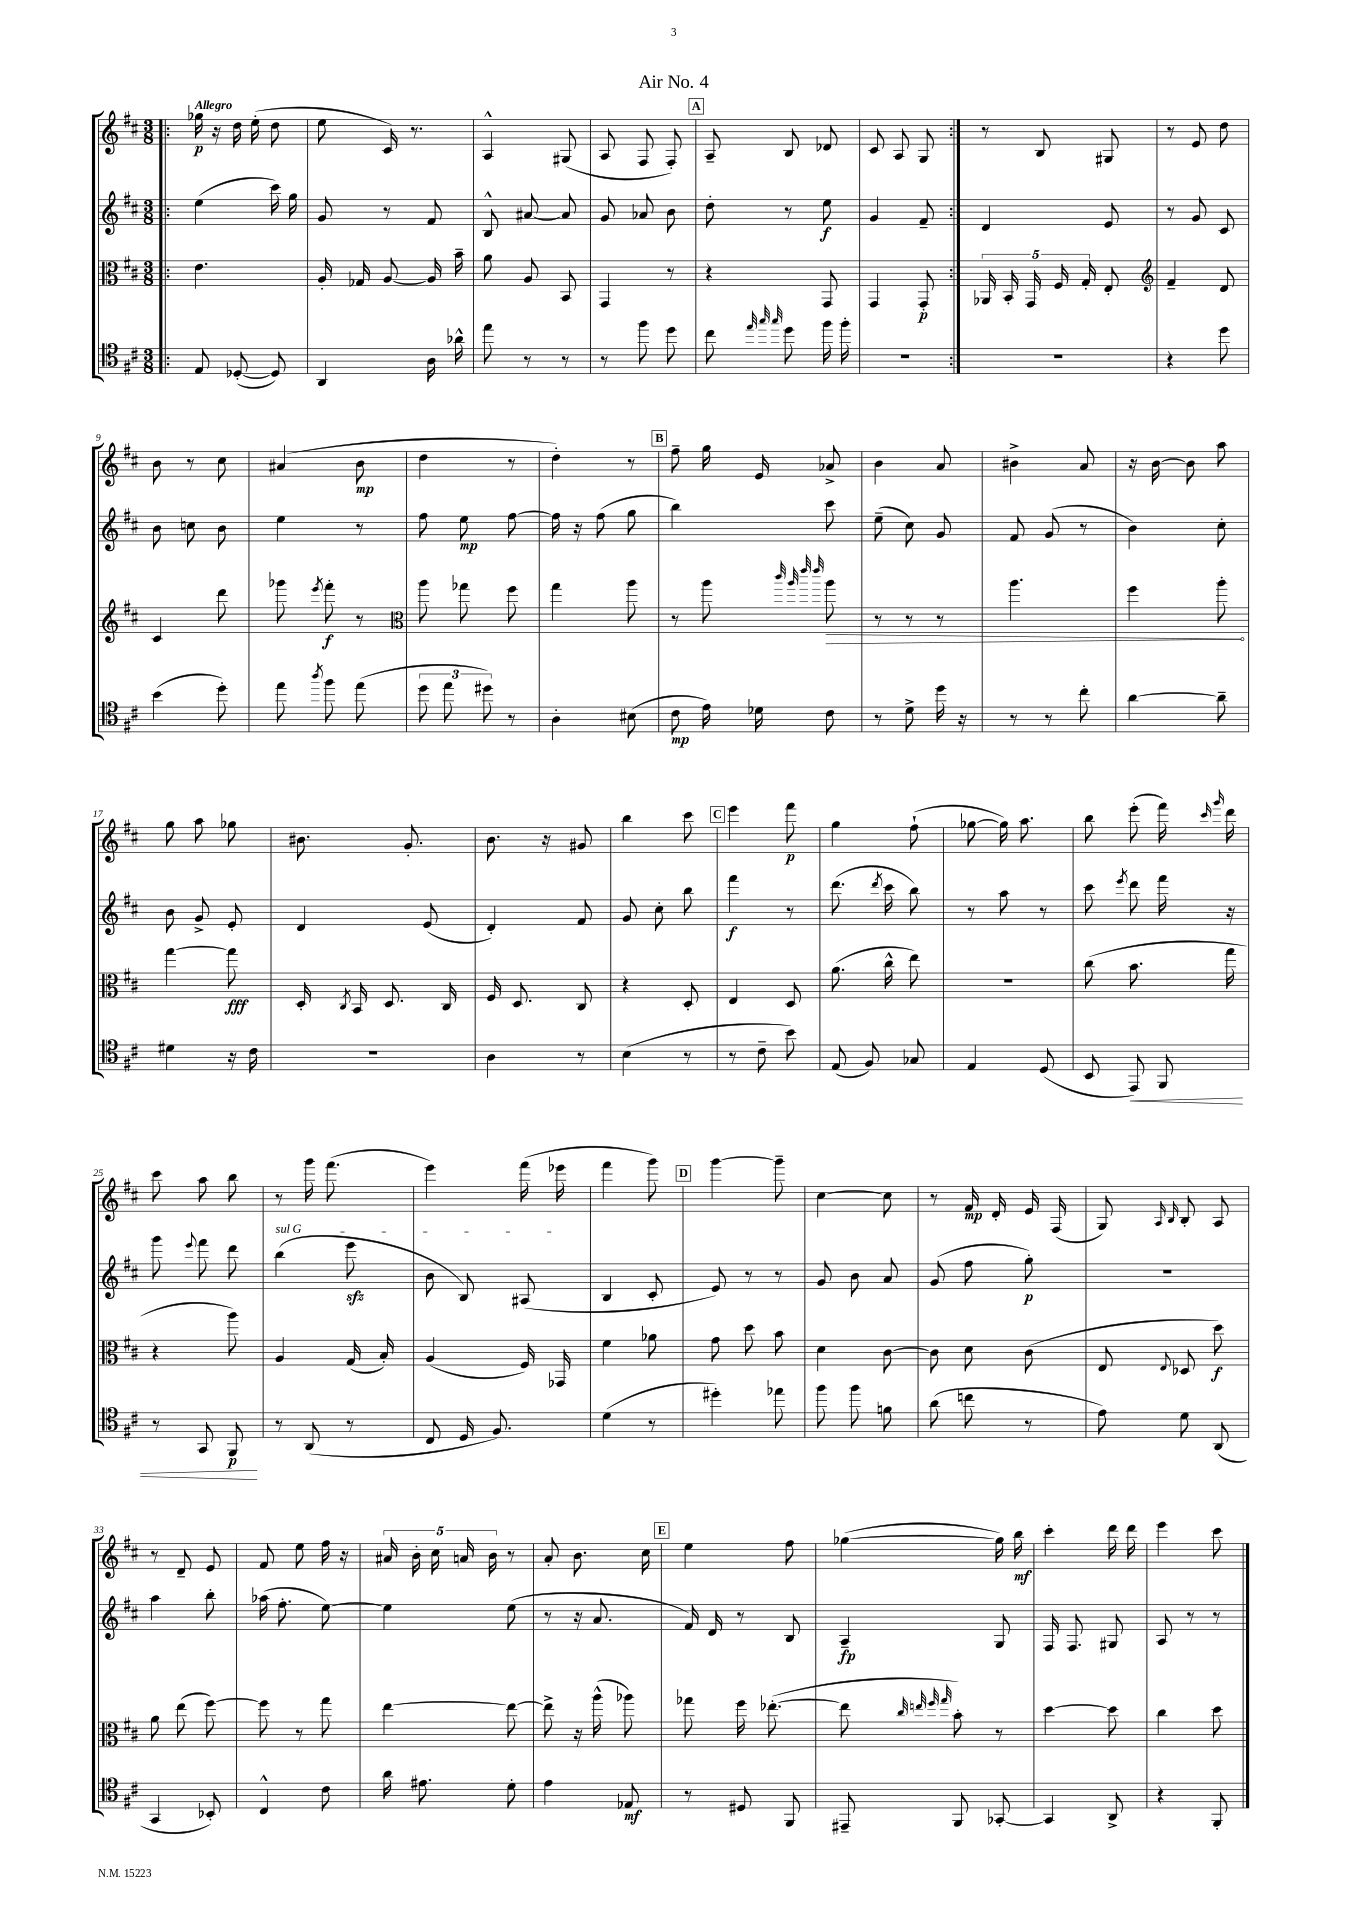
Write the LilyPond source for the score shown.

\header { title = "Air No. 4" }
<<
\new StaffGroup <<
\new Staff = "s0" {
    \clef treble \key d \major \numericTimeSignature \time 3/8 \tempo "Allegro"
    \autoBeamOff \repeat volta 2 { \bar ".|:" ges''16\p r16 d''16 e''16-.( d''8 |
    e''8 cis'16) r8. |
    a4-^ gis8( |
    a8 fis8 fis8-.) |
    \mark \markup { \box "A" } a8-- b8 des'8 |
    cis'8 a8 g8 | }
    r8 b8 gis8 |
    r8 e'8 d''8 |
    b'8 r8 cis''8 |
    ais'4( b'8\mp |
    d''4 r8 |
    d''4-.) r8 |
    \mark \markup { \box "B" } fis''8-- g''16 e'16 aes'8-> |
    b'4 a'8 |
    bis'4-> a'8 |
    r16 b'16~ b'8 a''8 |
    g''8 a''8 ges''8 |
    bis'8. g'8.-. |
    b'8. r16 gis'8 |
    b''4 cis'''8 |
    \mark \markup { \box "C" } e'''4 fis'''8\p |
    g''4 fis''8-!( |
    ges''8~ ges''16) a''8. |
    b''8 e'''8-.( fis'''16) \grace { cis'''16 g'''16 } d'''16 |
    cis'''8 a''8 b''8 |
    r8 g'''16 fis'''8.( |
    e'''4) fis'''16( ees'''16 |
    fis'''4 g'''8) |
    \mark \markup { \box "D" } g'''4~ g'''8-- |
    cis''4~ cis''8 |
    r8 fis'16\mp d'16-. e'16 fis16( |
    g8) \grace { a16 b16 } b8-. a8 |
    r8 d'8-- e'8 |
    fis'8 e''8 fis''16 r16 |
    \tuplet 5/4 { ais'16 b'16-. cis''16 a'16 b'16 } r8 |
    a'8-. b'8. cis''16 |
    \mark \markup { \box "E" } e''4 fis''8 |
    ges''4~( ges''16) b''16\mf |
    cis'''4-. d'''16 d'''16 |
    e'''4 cis'''8 \bar "|." |
}
\new Staff = "s1" {
    \clef treble \key d \major \numericTimeSignature \time 3/8
    \autoBeamOff \repeat volta 2 { \bar ".|:" e''4( cis'''16) g''16 |
    g'8 r8 fis'8 |
    b8-^ ais'8~ ais'8 |
    g'8 aes'8 b'8 |
    \mark \markup { \box "A" } d''8-. r8 e''8\f |
    g'4 fis'8-- | }
    d'4 e'8 |
    r8 g'8 cis'8 |
    b'8 c''8 b'8 |
    e''4 r8 |
    fis''8 e''8\mp fis''8~ |
    fis''16 r16 fis''8( g''8 |
    \mark \markup { \box "B" } b''4) cis'''8 |
    e''8--( cis''8) g'8 |
    fis'8 g'8( r8 |
    b'4) cis''8-. |
    b'8 g'8-> e'8-. |
    d'4 e'8( |
    d'4-.) fis'8 |
    g'8 cis''8-. b''8 |
    \mark \markup { \box "C" } fis'''4\f r8 |
    d'''8.( \acciaccatura { d'''8 } cis'''16 b''8) |
    r8 a''8 r8 |
    cis'''8 \acciaccatura { e'''8 } d'''8 fis'''16 r16 |
    g'''8 \appoggiatura { e'''8 } fis'''8 d'''8 |
    \once \override TextSpanner.bound-details.left.text = \markup { \italic "sul G" } b''4\startTextSpan( e'''8\sfz |
    b'8 b8) ais8\stopTextSpan( |
    b4 cis'8-. |
    \mark \markup { \box "D" } e'8) r8 r8 |
    g'8 b'8 a'8 |
    g'8( fis''8 g''8-.\p) |
    r4. |
    a''4 b''8-. |
    aes''16( fis''8.-. e''8~) |
    e''4 e''8( |
    r8 r16 a'8. |
    \mark \markup { \box "E" } fis'16) d'16 r8 b8 |
    a4--\fp g8 |
    fis16 fis8. gis8 |
    a8 r8 r8 \bar "|." |
}
\new Staff = "s2" {
    \clef alto \key d \major \numericTimeSignature \time 3/8
    \autoBeamOff \repeat volta 2 { \bar ".|:" e'4. |
    a16-. ges16 a8~ a16 b'16-- |
    a'8 a8 b,8 |
    g,4 r8 |
    \mark \markup { \box "A" } r4 g,8 |
    g,4 g,8-.\p | }
    \tuplet 5/4 { aes,16 b,16-. g,16 fis16 g16-. } e8-. |
    \clef treble fis'4-- d'8 |
    cis'4 d'''8 |
    ges'''8 \acciaccatura { e'''8 } fis'''8-.\f r8 |
    \clef alto a''8 ges''8 fis''8 |
    g''4 a''8 |
    \mark \markup { \box "B" } r8 a''8 \grace { cis'''32 a''32 e'''32 e'''32 } \once \override Hairpin.circled-tip = ##t a''8\> |
    r8 r8 r8 |
    a''4. |
    fis''4 a''8-.\! |
    g''4~ g''8\fff |
    d16-. \acciaccatura { cis8 } b,16 d8. cis16 |
    fis16 d8. cis8 |
    r4 d8-. |
    \mark \markup { \box "C" } e4 d8 |
    a'8.( cis''16-^ e''8) |
    R4. |
    cis''8( b'8. g''16 |
    r4 a''8) |
    a4 g16( b16-.) |
    a4( fis16) ges,16 |
    fis'4 aes'8 |
    \mark \markup { \box "D" } g'8 d''8 b'8 |
    d'4 cis'8~ |
    cis'8 d'8 cis'8( |
    e8 \appoggiatura { e8 } des8 d''8\f) |
    a'8 e''8( fis''8~) |
    fis''8 r8 g''8 |
    e''4~ e''8~ |
    e''8-> r16 a''16-^( aes''8) |
    \mark \markup { \box "E" } ges''8 fis''16 ees''8.~-.( |
    ees''8 \grace { cis''32 e''32 fis''32 g''32 } b'8-.) r8 |
    d''4~ d''8 |
    cis''4 d''8 \bar "|." |
}
\new Staff = "s3" {
    \clef tenor \key d \major \numericTimeSignature \time 3/8
    \autoBeamOff \repeat volta 2 { \bar ".|:" e8 des8~-.( des8) |
    a,4 a16 aes'16-^ |
    e''8 r8 r8 |
    r8 fis''8 d''8 |
    \mark \markup { \box "A" } cis''8 \grace { e''32 g''32 g''32 } d''8 fis''16 fis''16-. |
    R4. | }
    R4. |
    r4 d''8 |
    b'4( d''8-.) |
    e''8 \acciaccatura { a''8 } fis''8 e''8( |
    \tuplet 3/2 { d''8 e''8 dis''8) } r8 |
    a4-. bis8( |
    \mark \markup { \box "B" } cis'8\mp e'16) des'16 cis'8 |
    r8 d'8-> d''16 r16 |
    r8 r8 cis''8-. |
    a'4~ a'8-- |
    dis'4 r16 cis'16 |
    R4. |
    a4 r8 |
    b4( r8 |
    \mark \markup { \box "C" } r8 cis'8-- b'8) |
    e8( fis8) ges8 |
    e4 d8( |
    b,8 e,8\<) fis,8 |
    r8 g,8 fis,8\p\! |
    r8 a,8( r8 |
    cis8 d16 fis8.) |
    d'4( r8 |
    \mark \markup { \box "D" } dis''4-.) ees''8 |
    fis''8 fis''8 f'8 |
    a'8( c''8 r8 |
    e'8) d'8 a,8( |
    g,4 bes,8-.) |
    cis4-^ cis'8 |
    a'16 eis'8. d'8-. |
    e'4 ees8\mf |
    \mark \markup { \box "E" } r8 dis8 fis,8 |
    eis,8-- fis,8 ges,8~-. |
    ges,4 a,8-> |
    r4 fis,8-. \bar "|." |
}
>>
>>
